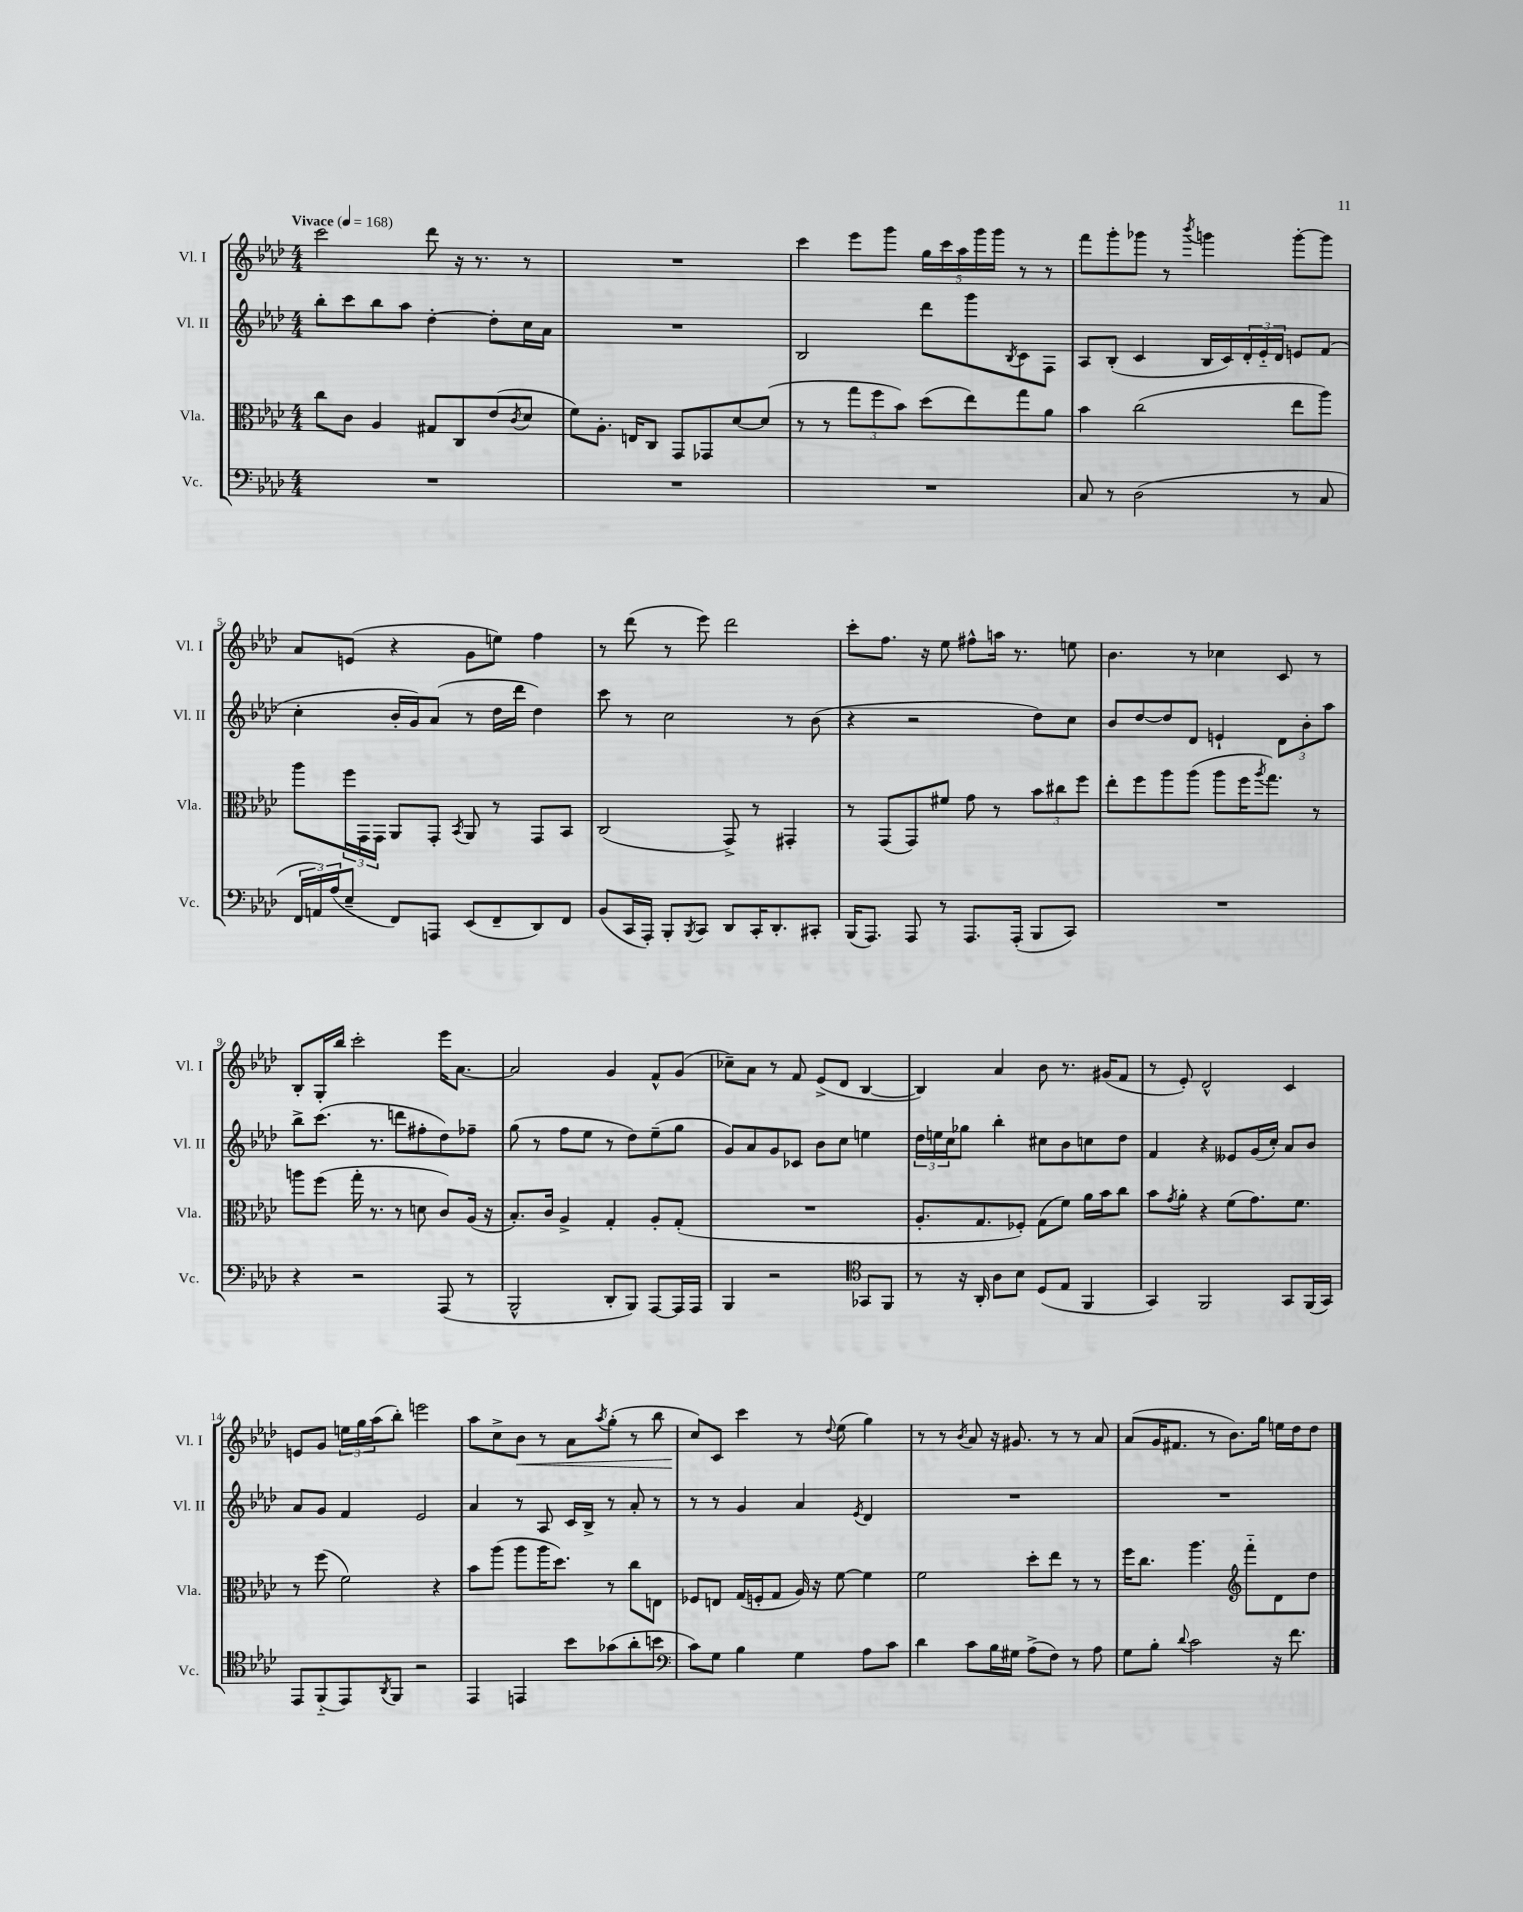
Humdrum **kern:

**kern	**kern	**kern	**kern	**dynam
*part4	*part3	*part2	*part1	*part1
*staff4	*staff3	*staff2	*staff1	*staff1
*I"Vc.	*I"Vla.	*I"Vl. II	*I"Vl. I	*
*I'Vc.	*I'Vla.	*I'Vl. II	*I'Vl. I	*
*clefF4	*clefC3	*clefG2	*clefG2	*
*k[b-e-a-d-]	*k[b-e-a-d-]	*k[b-e-a-d-]	*k[b-e-a-d-]	*
*M4/4	*M4/4	*M4/4	*M4/4	*
*MM168	*MM168	*MM168	*MM168	*
=1	=1	=1	=1	=1
!	!	!	!LO:TX:a:B:t=Vivace	!
1r	8cc\L	8bb-'\L	2ccc\	.
.	8c\J	8ccc\	.	.
.	4A-/	8bb-\	.	.
.	.	8aa-\J	.	.
.	8G#X/L	[4dd-'\	8ddd-\	.
.	8C/	.	16r	.
.	.	.	8.r	.
.	(8e-/	8dd-'\L]	.	.
.	8qc/	.	.	.
.	8d-/J	16cc\L	8r	.
.	.	16a-\JJ	.	.
=2	=2	=2	=2	=2
1r	8f\L)	1r	1r	.
.	8.A-'\J	.	.	.
.	16En/KL	.	.	.
.	8C/J	.	.	.
.	8GG/L	.	.	.
.	8GG-X/	.	.	.
.	[8d-/	.	.	.
.	(8d-/J]	.	.	.
=3	=3	=3	=3	=3
1r	8r	2B-/	4ccc\	.
.	8r	.	.	.
.	12gg\L	.	8eee-\L	.
.	12ff\	.	.	.
.	.	.	8ggg\J	.
.	12b-\J)	.	.	.
.	(8dd-\L	8ddd-\L	20gg\LL	.
.	.	.	20ccc\	.
.	.	.	20aa-\	.
.	8ee-\)	8ggg\	.	.
.	.	.	20ggg\	.
.	.	.	20ggg\JJ	.
.	.	8qB-/	.	.
.	8gg\	8c\	8r	.
.	8a-\J	8F\J	8r	.
=4	=4	=4	=4	=4
8C/	4b-\	8A-/L	8fff\L	.
8r	.	(8B-'/J	8ggg'\	.
(2D-\	(2cc\	4c/	8ggg-X\J	.
.	.	.	8r	.
.	.	.	8qbbb-/	.
.	.	16B-/LL	4gggn\	.
.	.	16c/)	.	.
.	.	24d-'/	.	.
.	.	24e-/	.	.
.	.	24d-/JJ	.	.
8r	8ee-\L	8en/L	[8ggg'\L	.
8C/	8aa-\J)	(8f/J	8ggg\J]	.
!!LO:LB:g=z
=5	=5	=5	=5	=5
24FF/LL	8aa-\L	4cc'\	8a-/L	.
24AAn/)	.	.	.	.
(24A-/J	.	.	.	.
8E-~/J	24ff\L	.	(8en/J	.
.	24GG\	.	.	.
.	24GG\JJ	.	.	.
8FF/L)	8AA-/L	16b-'/LL	4r	.
.	.	16g/J)	.	.
8AAAn/J	8GG'/J	(8a-/J	.	.
.	8qBB-/	.	.	.
(8EE-/L	8AA-/	8r	8g\L	.
8FF~/	8r	16dd-\LL	8een\J)	.
.	.	16ddd-\JJ	.	.
8DD-/)	8GG/L	4dd-\)	4ff\	.
8FF/J	8BB-/J	.	.	.
=6	=6	=6	=6	=6
(8BB-/L	(2C/	8ccc\	8r	.
16CC/L	.	8r	(8ddd-\	.
16AAA-'/JJ)	.	.	.	.
8BBB-'/L	.	2cc\	8r	.
8qBBB-/	.	.	.	.
8CC/J	.	.	8eee-\)	.
8DD-/L	8GG^/)	.	2ddd-\	.
16CC'/K	8r	.	.	.
8.DD-'/	.	.	.	.
.	4GG#X'/	8r	.	.
8CC#X'/J	.	(8b-\	.	.
=7	=7	=7	=7	=7
(16BBB-/KL	8r	4r	8ccc'\L	.
8.AAA-/J)	.	.	.	.
.	(8GG/L	.	8.ff\J	.
8AAA-/	8GG/)	2r	.	.
.	.	.	16r	.
8r	8f#X/J	.	8ee-\	.
8.AAA-/L	8g\	.	8ff#X^^\L	.
.	8r	.	16aan\Jk	.
(16AAA-'/Jk	.	.	8.r	.
8BBB-/L	12b-\L	8dd-\L)	.	.
.	12cc#X\	.	.	.
8CC/J)	.	8cc\J	8een\	.
.	12ff\J	.	.	.
=8	=8	=8	=8	=8
1r	8ee-'\L	8b-/L	4.b-\	.
.	8ff\	[8dd-/	.	.
.	8aa-\	8dd-/]	.	.
.	(8aa-\J	8d-/J	8r	.
.	8aa-\L	4en`/	4cc-X\	.
.	16ff\K	.	.	.
.	8qaa-/	.	.	.
.	8.gg\J)	.	.	.
.	.	12d-\L	8c/	.
.	.	12b-'\	.	.
.	8r	.	8r	.
.	.	12aa-\J	.	.
!!LO:LB:g=z
=9	=9	=9	=9	=9
4r	8aan\L	8bb-^\L	8B-'/L	.
.	(8ff\J	(8.ccc\J	16G'/L	.
.	.	.	16bb-/JJ	.
2r	16gg'\	.	2ccc'\	.
.	8.r	8.r	.	.
.	8r	8dddn\L	.	.
.	8dn\	8ff#X'\	.	.
(8AAA-/	8c/L)	8dd-\)	16eee-\KL	.
.	.	.	[8.a-\J	.
8r	(16A-/Jk	8ff-X~\J	.	.
.	16r	.	.	.
=10	=10	=10	=10	=10
2BBB-^^/	8.B-'/L)	(8gg\	2a-/]	.
.	.	8r	.	.
.	16c/Jk	.	.	.
.	4A-^/	8ff\L	.	.
.	.	8ee-\J	.	.
8DD-'/L	4G'/	8r	4g/	.
8BBB-/J)	.	8dd-\L)	.	.
[8AAA-/L	8A-'/L	(8ee-~\	8f^^/L	.
16AAA-/L]	(8G'/J	8gg\J	(8g/J	.
16AAA-/JJ	.	.	.	.
=11	=11	=11	=11	=11
4BBB-/	1r	8g/L)	8cc-X~\L)	.
.	.	8a-/	8a-\J	.
2r	.	8g/	8r	.
.	.	8c-X/J	8f/	.
.	.	8b-\L	(8e-^/L	.
.	.	8cc\J	8d-/J	.
*clefC4	*	*	*	*
8GG-X/L	.	4een\	[4B-/	.
8FF/J	.	.	.	.
=12	=12	=12	=12	=12
8r	8.A-'/L	24dd-\LL	4B-/])	.
.	.	24een\	.	.
.	.	24cc\J	.	.
16r	.	8gg-X\J	.	.
16AA-'/	8.G/	.	.	.
8A-\L	.	4bb-'\	4a-/	.
8B-\J	8F-X'/J)	.	.	.
(8D-/L	(8G\L	8cc#X\L	8b-\	.
8E-/J	8f\J)	8b-\	8.r	.
4FF/	16a-\LL	8ccn\	.	.
.	16b-\J	.	(16g#X/KL	.
.	8cc\J	8dd-\J	8f/J	.
=13	=13	=13	=13	=13
4GG/)	8b-\L	4f/	8r	.
.	8qg/	.	.	.
.	8a-'\J	.	8e-'/)	.
2FF/	4r	4r	2d-^^/	.
.	(8f\L	8e--X/L	.	.
.	8.g\)	(16g/L	.	.
.	.	16cc'/JJ)	.	.
8GG/L	.	8a-/L	4c/	.
.	8.f\J	.	.	.
(16FF/L	.	8b-/J	.	.
16GG/JJ)	.	.	.	.
!!LO:LB:g=z
=14	=14	=14	=14	=14
8EE-/L	8r	8a-/L	8en/L	.
(8FF/	(8ff\	8g/J	8g/J	.
8EE-/)	2f\)	4f/	24een\LL	.
.	.	.	24gg\	.
.	.	.	(24aa-\J	.
8qAA-/	.	.	.	.
8FF/J	.	.	8bb-'\J)	.
2r	.	2e-/	2eeen\	.
.	4r	.	.	.
=15	=15	=15	=15	=15
4EE-/	8b-\L	4a-/	8aa-\L	.
.	(8aa-\J	.	8cc^\	.
!	!	!	!	!LO:HP:b
4EEn/	8aa-\L	8r	8b-\J	<
.	16aa-\K	8A-/	8r	.
.	8.dd-\J)	.	.	.
8b-\L	.	16c/LL	8a-\L	.
.	.	16B-^/JJ	.	.
.	.	.	8qaa-/	.
(8g-X\	8r	8r	(8gg'\J	.
8a-'\	8cc\L	8a-'/	8r	.
8bn\J	8En\J	8r	8bb-\	.
=16	=16	=16	=16	=16
*clefF4	*	*	*	*
8c\L)	8F-X/L	8r	8cc/L)	.
8G\J	8En/J	8r	8c/J	[
4B-\	(16G/LL	4g/	4ccc\	.
.	16Fn'/J	.	.	.
.	8G/J	.	.	.
4G\	16A-/)	4a-/	8r	.
.	16r	.	.	.
.	.	.	8qqdd-/	.
.	[8f\	.	(8ee-\	.
.	.	8qe-/	.	.
8A-\L	4f\]	4d-/	4gg\)	.
8c\J	.	.	.	.
=17	=17	=17	=17	=17
4d-\	2f\	1r	8r	.
.	.	.	8r	.
.	.	.	8qb-/	.
8c\L	.	.	8a-/	.
16B-\L	.	.	16r	.
16G#X\JJ	.	.	8.g#X/	.
(8A-^\L	8dd-'\L	.	.	.
8F\J)	8ee-\J	.	8r	.
8r	8r	.	8r	.
8A-\	8r	.	8a-/	.
=18	=18	=18	=18	=18
8G\L	16ff\KL	1r	(8a-/L	.
.	8.cc\J	.	.	.
8B-'\J	.	.	16g/K	.
.	.	.	8.f#X/J	.
8qqd-/	.	.	.	.
2c\	4.aa-\	.	.	.
.	.	.	8r	.
.	.	.	8.b-\L)	.
*	*clefG2	*	*	*
.	8fff\L	.	.	.
.	.	.	16gg\Jk	.
16r	8d-\	.	16een\LL	.
8.f\	.	.	16dd-\J	.
.	8dd-\J	.	8dd-\J	.
==	==	==	==	==
*-	*-	*-	*-	*-
